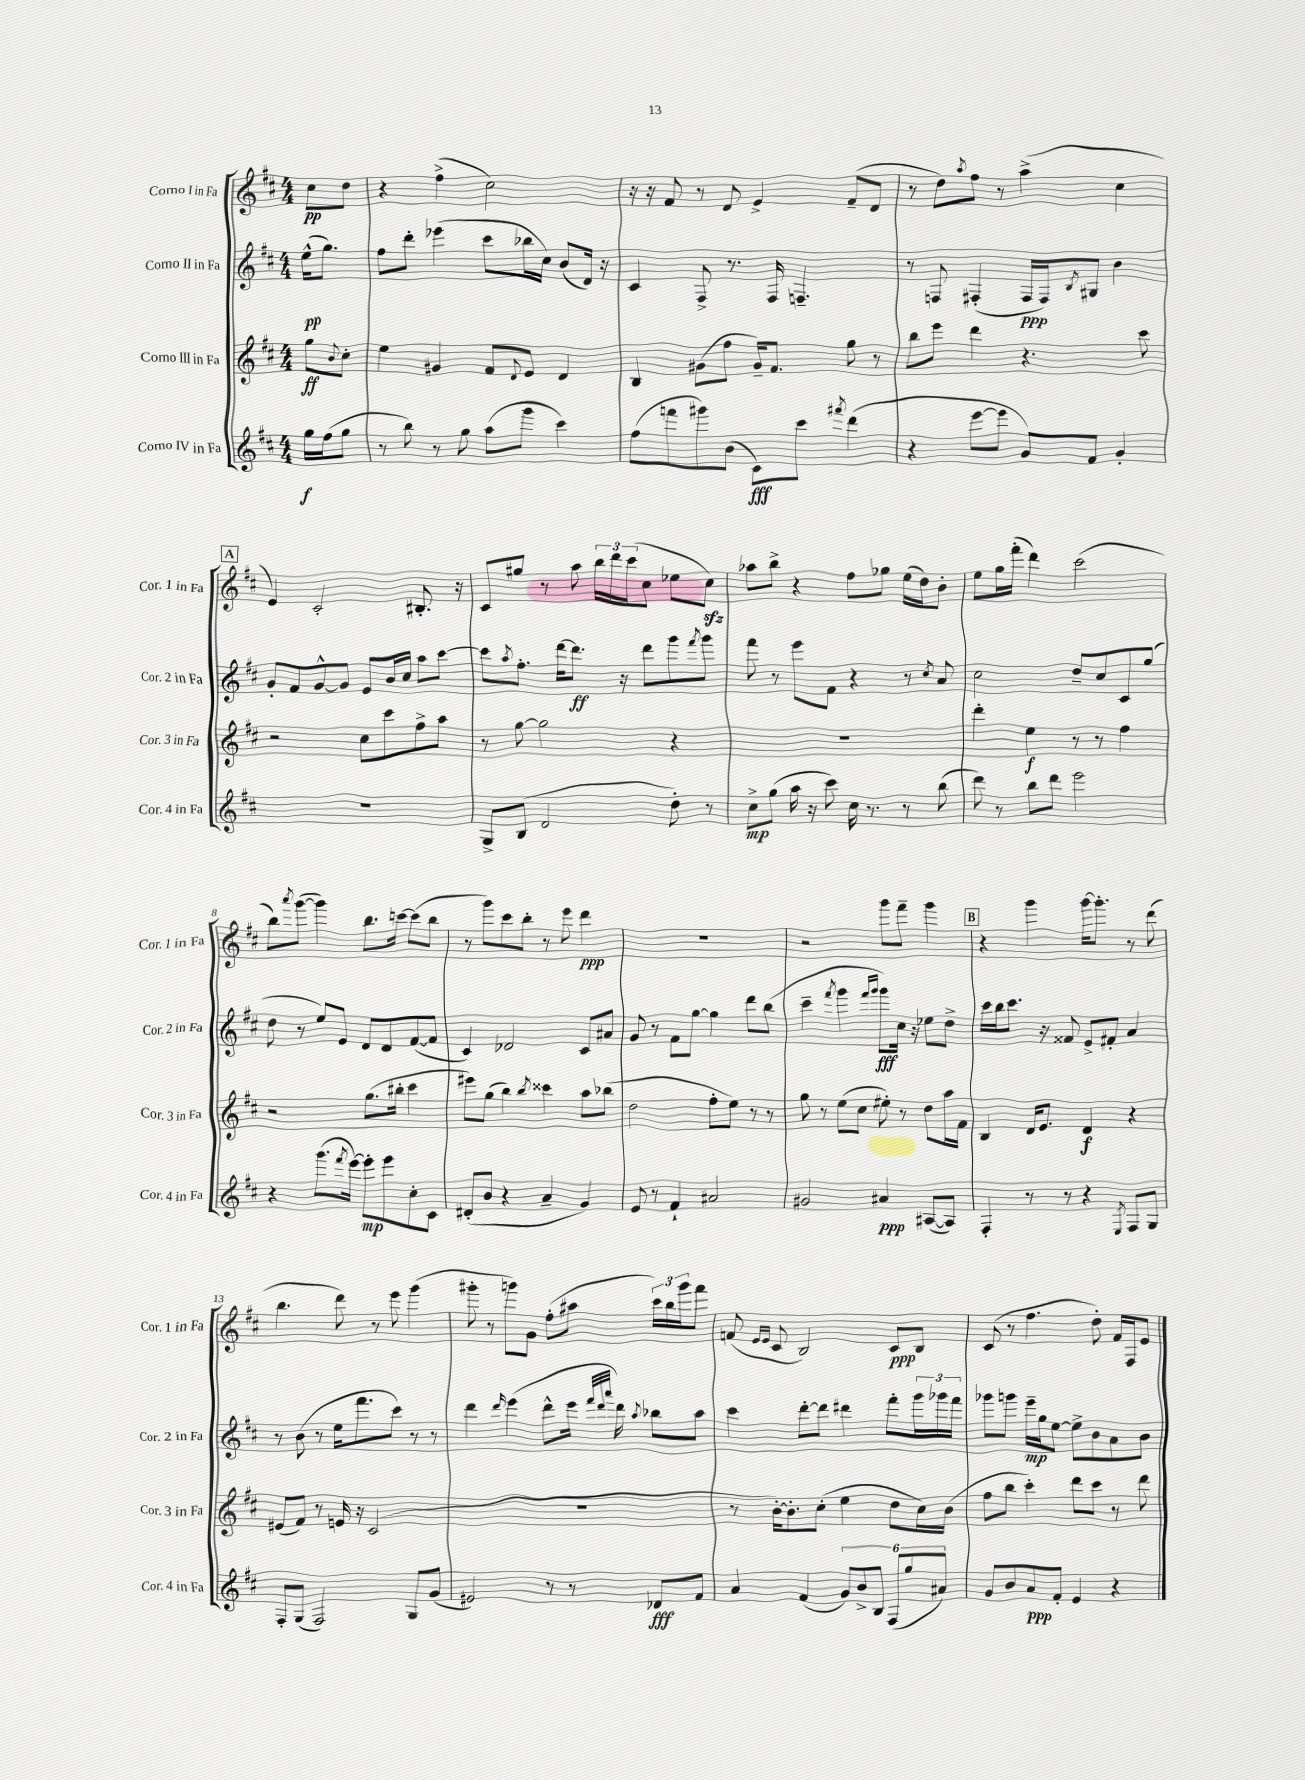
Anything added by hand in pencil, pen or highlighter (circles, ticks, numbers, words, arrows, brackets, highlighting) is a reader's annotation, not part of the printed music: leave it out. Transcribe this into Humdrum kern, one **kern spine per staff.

**kern	**kern	**kern	**kern
*staff4	*staff3	*staff2	*staff1
*clefG2	*clefG2	*clefG2	*clefG2
*k[f#c#]	*k[f#c#]	*k[f#c#]	*k[f#c#]
*M4/4	*M4/4	*M4/4	*M4/4
16gg	8gg	(16ee^^	8cc#
(16ff#	.	8.gg)	.
.	8qqb	.	.
8gg	8cc#'	.	8dd
=	=	=	=
8r	4ee	8ff#	4r
8bb)	.	8ddd'	.
8r	4g#	(4eee-	(4ff#^
8gg	.	.	.
(8aa	8f#	8ccc#	2cc#)
.	8qqd	.	.
8ggg	8e	16bb-	.
.	.	16cc#)	.
4ccc#)	4d	(8b	.
.	.	16d)	.
.	.	16r	.
=	=	=	=
(8ff#	4B	4c#	16r
.	.	.	16r
8fff	.	.	8f#
8ggg#)	(8g#	8F#^	8r
(8b	8ff#	8.r	8d
8c#)	16g#~)	.	4e^
.	8.f#	16F#	.
8ccc#	.	4.F~	.
8qfff#	.	.	.
(4ddd	8gg	.	(8f#~
.	8r	.	8d
=	=	=	=
4r	8bb	8r	8r
.	8eee	8F	8dd)
.	.	.	8qaa
[8eee	4ddd	(4F#'	8ff#
8eee]	.	.	8r
8g)	4.r	16F#	(4aa^
.	.	16F#)	.
.	.	8qB	.
8f#	.	8G#	.
4g'	.	4b	4cc#
.	8ccc#	.	.
=	=	=	=
1r	2r	8g'	4e)
.	.	8f#	.
.	.	[8g^^	2c#'
.	.	8g]	.
.	8cc#	8e	.
.	8ccc#	16b	.
.	.	16cc#	.
.	8ff#^	8aa	8.B#'
.	8aa	[8ccc#	.
.	.	.	16r
=	=	=	=
8G^	8r	8ccc#]	8c#
.	.	8qaa	.
(8B	[8gg	8.ff#'	8gg#
2d	2gg]	.	8r
.	.	[16ddd	.
.	.	8.ddd]	8aa
.	.	.	24bb
.	.	.	24ddd
.	.	16r	.
.	.	.	(24ccc#
.	.	8ddd	8cc#
8dd')	4r	8ggg	8ee-
.	.	8qfff#	.
8r	.	8ggg	8cc#)
=	=	=	=
8cc#^	1r	8fff#	8aa-
(8gg	.	8r	8bb^
16aa	.	8eee	4r
16r	.	.	.
8ccc#)	.	8f#	.
16cc#	.	4r	8ff#
8.r	.	.	.
.	.	.	8gg-
8r	.	8r	(16ee
.	.	.	16dd)
.	.	8qcc#	.
(8bb	.	8a	8b'
=	=	=	=
8ddd)	4ddd'	2cc#	8ee
8r	.	.	16gg
.	.	.	(16fff#'
8bb	4ee	.	4ddd)
8ddd	.	.	.
2eee	8r	8dd~	(2ccc#
.	8r	8cc#	.
.	4ff#	8c#	.
.	.	(8gg	.
=	=	=	=
4r	2r	8dd	8bb)
.	.	.	8qaaa
.	.	8r	([8ggg
(8.ggg	.	8ee)	4ggg])
.	.	8e	.
8qfff#	.	.	.
[16eee)	.	.	.
8eee']	(8.gg	8d	8.bb
8eee	.	8d	.
.	16bb#'	.	[16ccc
8cc#'	4ccc#	([8f#	(8ccc]
8c#	.	8f#]	8bb
=	=	=	=
(8d#'	8eee#)	4c#)	8r
8b	(8gg	.	8ggg)
4r	4bb)	2d-	8ccc#
.	.	.	8bb'
.	8qbb	.	.
4a~	4ccc##	.	8r
.	.	.	8eee
4g)	8aa	8c#	4ddd
.	(8bb-	8a#	.
=	=	=	=
8e	2dd	8g	1r
8r	.	8r	.
4f#`	.	8f#	.
.	.	[8gg	.
2a#	8ff#'	4gg]	.
.	8ee)	.	.
.	8r	8ddd	.
.	8r	(8bb	.
=	=	=	=
2g#	8gg	4ccc#~	2r
.	8r	.	.
.	.	8qfff#	.
.	(8ee	4ggg	.
.	8cc#	.	.
.	.	16qqfff#	.
.	.	16qqggg	.
4a#	8ee#')	8ggg)	8ggg
.	8r	16cc#	8fff#~
.	.	16r	.
([8A#	8dd	8ee-	4ggg
8A#])	16aa	8dd^	.
.	16f#	.	.
=	=	=	=
4F#'	4B	16ccc#	4r
.	.	16bb	.
.	.	8.ccc#	.
8r	16d	.	4ggg
.	8.e	16r	.
8r	.	8f##	.
4r	4d	8e^	[16ggg
.	.	.	8.ggg']
.	.	8f#'	.
8qE	.	.	.
8F#	4r	4a	8r
8G	.	.	(8ddd
=	=	=	=
8F#'	(8e#	8r	4.bb
(8G	8f#)	(8b	.
2F#)	8r	8r	.
.	16e	16ee	8ddd)
.	16r	8.fff#	.
.	(2c#	.	8r
.	.	8ccc#)	8eee
8G	.	8r	(4ggg
(8g	.	8r	.
=	=	=	=
2e#)	1r	4ddd	8ggg#'
.	.	.	8r
.	.	16qqddd	.
.	.	(4eee	8ggg)
.	.	.	8g
8r	.	8ddd^^	(8ff#'
8r	.	16eee	8aa#
.	.	32qqfff#	.
.	.	32qqddd	.
.	.	32qqaaa	.
.	.	16ddd)	.
.	.	8qaa	.
8d-	.	8bb-	24ccc#)
.	.	.	24bb
.	.	.	24ggg
8f#	.	8aa	8fff#
=	=	=	=
4a	8r	4ccc#	(8f
.	.	.	16qqe
.	.	.	16qqe
.	[16b')	.	8c#
.	8.b']	.	.
(4f#	.	[8ddd'	2B)
.	(8cc#'	8ddd]	.
12g)	4ee	4ddd#	.
12b^	.	.	.
12B	.	.	.
(12F#	8dd	8fff#'	8c#
12gg	.	.	.
.	16cc#)	24ggg	8B
12a#)	.	24ggg-	.
.	(16b	.	.
.	.	24fff#	.
=	=	=	=
8g	8ff#	8ggg-	(8c#
8b	8bb	8ggg	8r
8a	4ccc#')	16eee~	4.ff#
.	.	16gg	.
8f#'	.	[8ee	.
4e	8ddd	8ee^]	.
.	8ccc#	8b	8dd')
4r	8r	8a	16f#
.	.	.	16F#
.	8ddd	8b	8e
==	==	==	==
*-	*-	*-	*-
